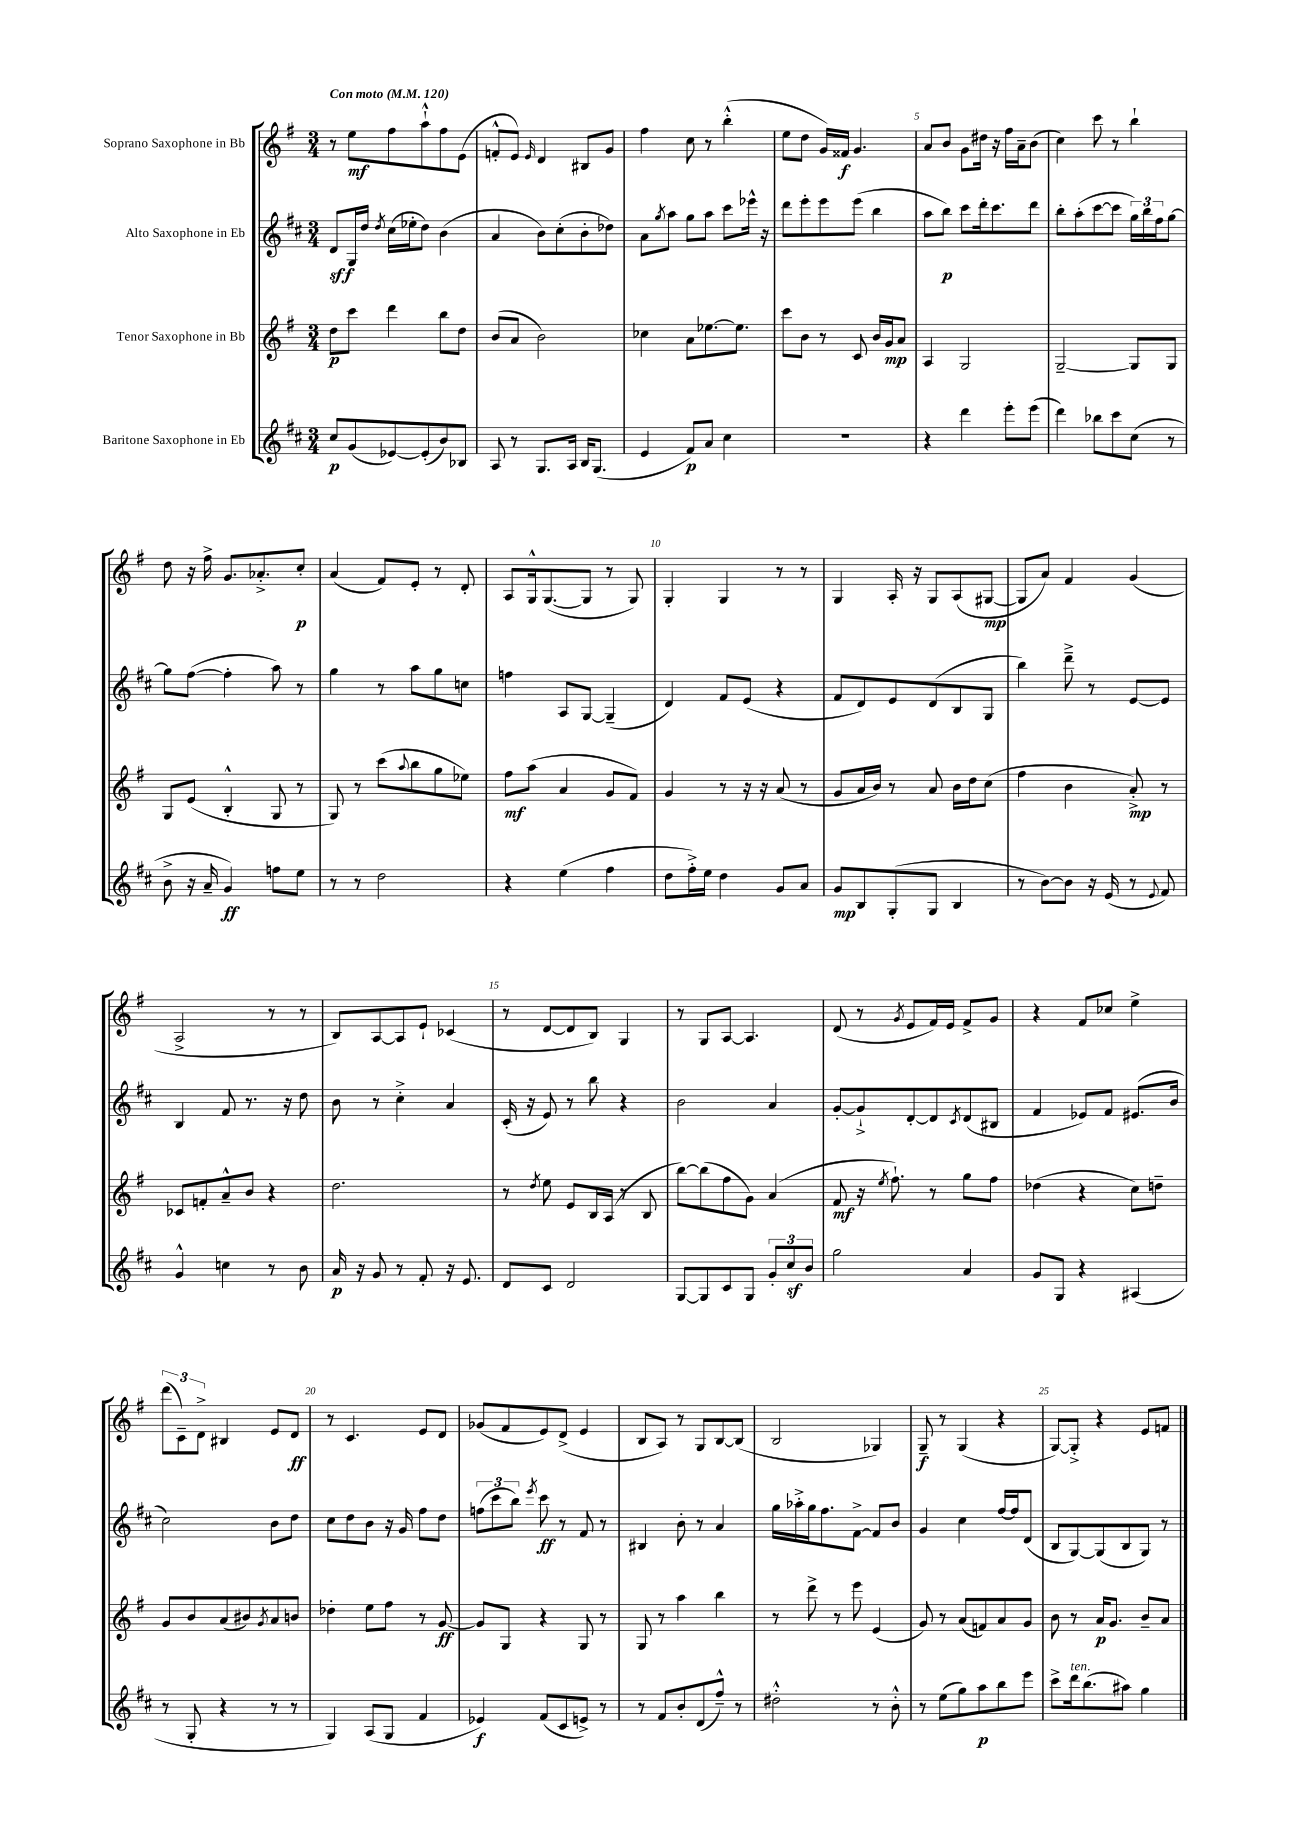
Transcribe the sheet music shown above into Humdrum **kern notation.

**kern	**kern	**kern	**kern
*staff4	*staff3	*staff2	*staff1
*clefG2	*clefG2	*clefG2	*clefG2
*k[f#c#]	*k[f#]	*k[f#c#]	*k[f#]
*M3/4	*M3/4	*M3/4	*M3/4
*MM120	*MM120	*MM120	*MM120
8cc#	8dd	8d	8r
(8g	8ccc	16G	8ee
.	.	16dd	.
.	.	8qdd	.
[8e-)	4ddd	(16cc#	8ff#
.	.	16ee-'	.
(8e-']	.	8dd)	8aa`^^
8b)	8bb	(4b	8ff#
8B-	8dd	.	(8e
=	=	=	=
8A	(8b	4a	8f'^^
8r	8a	.	8e)
.	.	.	16qqe
8.G	2b)	8b)	4d
.	.	(8cc#'	.
16A	.	.	.
16B	.	8b'	8B#
(8.G	.	.	.
.	.	8dd-)	8g
=	=	=	=
4e	4cc-	8a	4ff#
.	.	8qgg	.
.	.	8aa	.
8f#)	8a	8gg	8cc
8a	[8.ee-	8aa	8r
4cc#	.	8ccc#	(4bb'^^
.	8.ee-]	.	.
.	.	16eee-^^	.
.	.	16r	.
=	=	=	=
2.r	8ccc	8ddd	8ee
.	8b	8eee'	8dd
.	8r	8eee	16g)
.	.	.	16f##
.	8c	(8eee	4.g
.	16b	4bb	.
.	16g	.	.
.	8a	.	.
=	=	=	=
4r	4A	8aa	8a
.	.	8bb)	8b
4ddd	2G	8ccc#	8g
.	.	16ddd'	16dd#
.	.	8.ccc#	16r
8eee'	.	.	16ff#
.	.	.	16a~
(8eee	.	8ddd	(8b
=	=	=	=
4ddd)	[2G~	8bb'	4cc)
.	.	(8aa'	.
8bb-	.	[8ccc#	8ccc
8ccc#	.	8ccc#]	8r
(8cc#	8G]	24gg)	4bb`
.	.	24bb	.
.	.	24ff#	.
8r	8G	[8gg	.
=	=	=	=
8b^	8G	8gg]	8dd
16r	(8e	([8ff#	16r
16a~	.	.	16ff#^
4g)	4B'^^	4ff#']	8.g
.	.	.	8.a-'^
8ff	8G	8aa)	.
8ee	8r	8r	8cc'
=	=	=	=
8r	8G)	4gg	(4a
8r	8r	.	.
2dd	(8ccc	8r	8f#)
.	8qqaa	.	.
.	8bb	8aa	8e'
.	8gg	8gg	8r
.	8ee-)	8cc	8d'
=	=	=	=
4r	8ff#	4ff	8A
.	(8aa	.	16G^^
.	.	.	([8.G
(4ee	4a	8A	.
.	.	[8G	8G]
4ff#	8g	(4G~]	8r
.	8f#)	.	8G)
=	=	=	=
8dd	4g	4d)	4G'
16ff#'^)	.	.	.
16ee	.	.	.
4dd	8r	8f#	4G
.	16r	(8e	.
.	16r	.	.
8g	(8a	4r	8r
8a	8r	.	8r
=	=	=	=
8g	8g	8f#	4G
8B	16a	8d)	.
.	16b)	.	.
(8G'	8r	8e	16A'
.	.	.	16r
8G	8a	(8d	8G
4B	16b	8B	(8A
.	16dd	.	.
.	(8cc	8G	[8G#
=	=	=	=
8r	4ff#	4bb)	8G#]
[8b)	.	.	8a)
8b]	4b	8ddd~^	4f#
16r	.	8r	.
(16e	.	.	.
8r	8a'^)	[8e	(4g
8qqe	.	.	.
8f#)	8r	8e]	.
=	=	=	=
4g^^	8c-	4B	2A^
.	8f'	.	.
4cc	8a~^^	8f#	.
.	8b	8.r	.
8r	4r	.	8r
.	.	16r	.
8b	.	8dd	8r
=	=	=	=
16a	2.dd	8b	8B)
16r	.	.	.
8g	.	8r	[8A
8r	.	4cc#'^	8A]
8f#'	.	.	8e`
16r	.	4a	(4c-
8.e	.	.	.
=	=	=	=
8d	8r	(16c#'	8r
.	.	16r	.
.	8qdd	.	.
8c#	8ee	8e)	[8d
2d	8e	8r	8d]
.	16B	8bb	8B)
.	(16A	.	.
.	8r	4r	4G
.	8B	.	.
=	=	=	=
[8G	[8bb)	2b	8r
8G]	(8bb]	.	8G
8c#	8ff#	.	[8A
8G	8g)	.	4.A]
12g'	(4a	4a	.
12cc#	.	.	.
12b	.	.	.
=	=	=	=
2gg	8f#	[8g'	(8d
.	16r	8g`^]	8r
.	8qee	.	.
.	8.ff#`)	.	.
.	.	.	8qg
.	.	[8d'	8e
.	8r	8d]	16f#)
.	.	.	16e
.	.	8qc#	.
4a	8gg	(8d	8f#^
.	8ff#	8B#	8g
=	=	=	=
8g	(4dd-	4f#	4r
8G	.	.	.
4r	4r	8e-)	8f#
.	.	8f#	8cc-
(4A#	8cc)	(8.e#	4ee^
.	8dd~	.	.
.	.	16b	.
=	=	=	=
8r	8g	2cc#)	(12ddd
.	.	.	12c~)
8G'	8b	.	.
.	.	.	12d^
4r	(8a	.	4B#
.	8b#)	.	.
.	8qg	.	.
8r	8a	8b	8e
8r	8b	8dd	8d
=	=	=	=
4G)	4dd-'	8cc#	8r
.	.	8dd	4.c
(8A	8ee	8b	.
8G	8ff#	16r	.
.	.	16g	.
4f#	8r	8ff#	8e
.	[8g	8dd	8d
=	=	=	=
4e-)	8g]	(12ff	(8g-
.	.	12ccc#	.
.	8G	.	8f#
.	.	12bb)	.
.	.	8qeee	.
(8f#	4r	8ccc#	8e)
8c#	.	8r	(8d^
8e^)	8G	8f#	4e
8r	8r	8r	.
=	=	=	=
8r	8G	4B#	8B
8f#	8r	.	8A)
8b'	4aa	8b'	8r
(8d	.	8r	8G
8ff#~^^)	4bb	4a	[8B
8r	.	.	(8B]
=	=	=	=
2dd#'^^	8r	16gg	2B
.	.	16aa-'^	.
.	8ddd^	16gg	.
.	.	8.ff#	.
.	8r	.	.
.	8eee	[8f#^	.
8r	(4e	8f#]	4G-)
8b'^^	.	8b	.
=	=	=	=
8r	8g)	4g	8G~
(8ee	8r	.	8r
8gg)	(8a	4cc#	(4G
8aa	8f)	.	.
8bb	8a	[16ff#	4r
.	.	16ff#]	.
8eee	8g	(8d	.
=	=	=	=
8ccc#^	8b	8B	[8G)
16ddd	8r	[8G)	8G'^]
(8.bb	.	.	.
.	16a	(8G]	4r
.	8.g	.	.
8aa#)	.	8B	.
4gg	8b~	8G)	8e
.	8a	8r	8f
==	==	==	==
*-	*-	*-	*-
